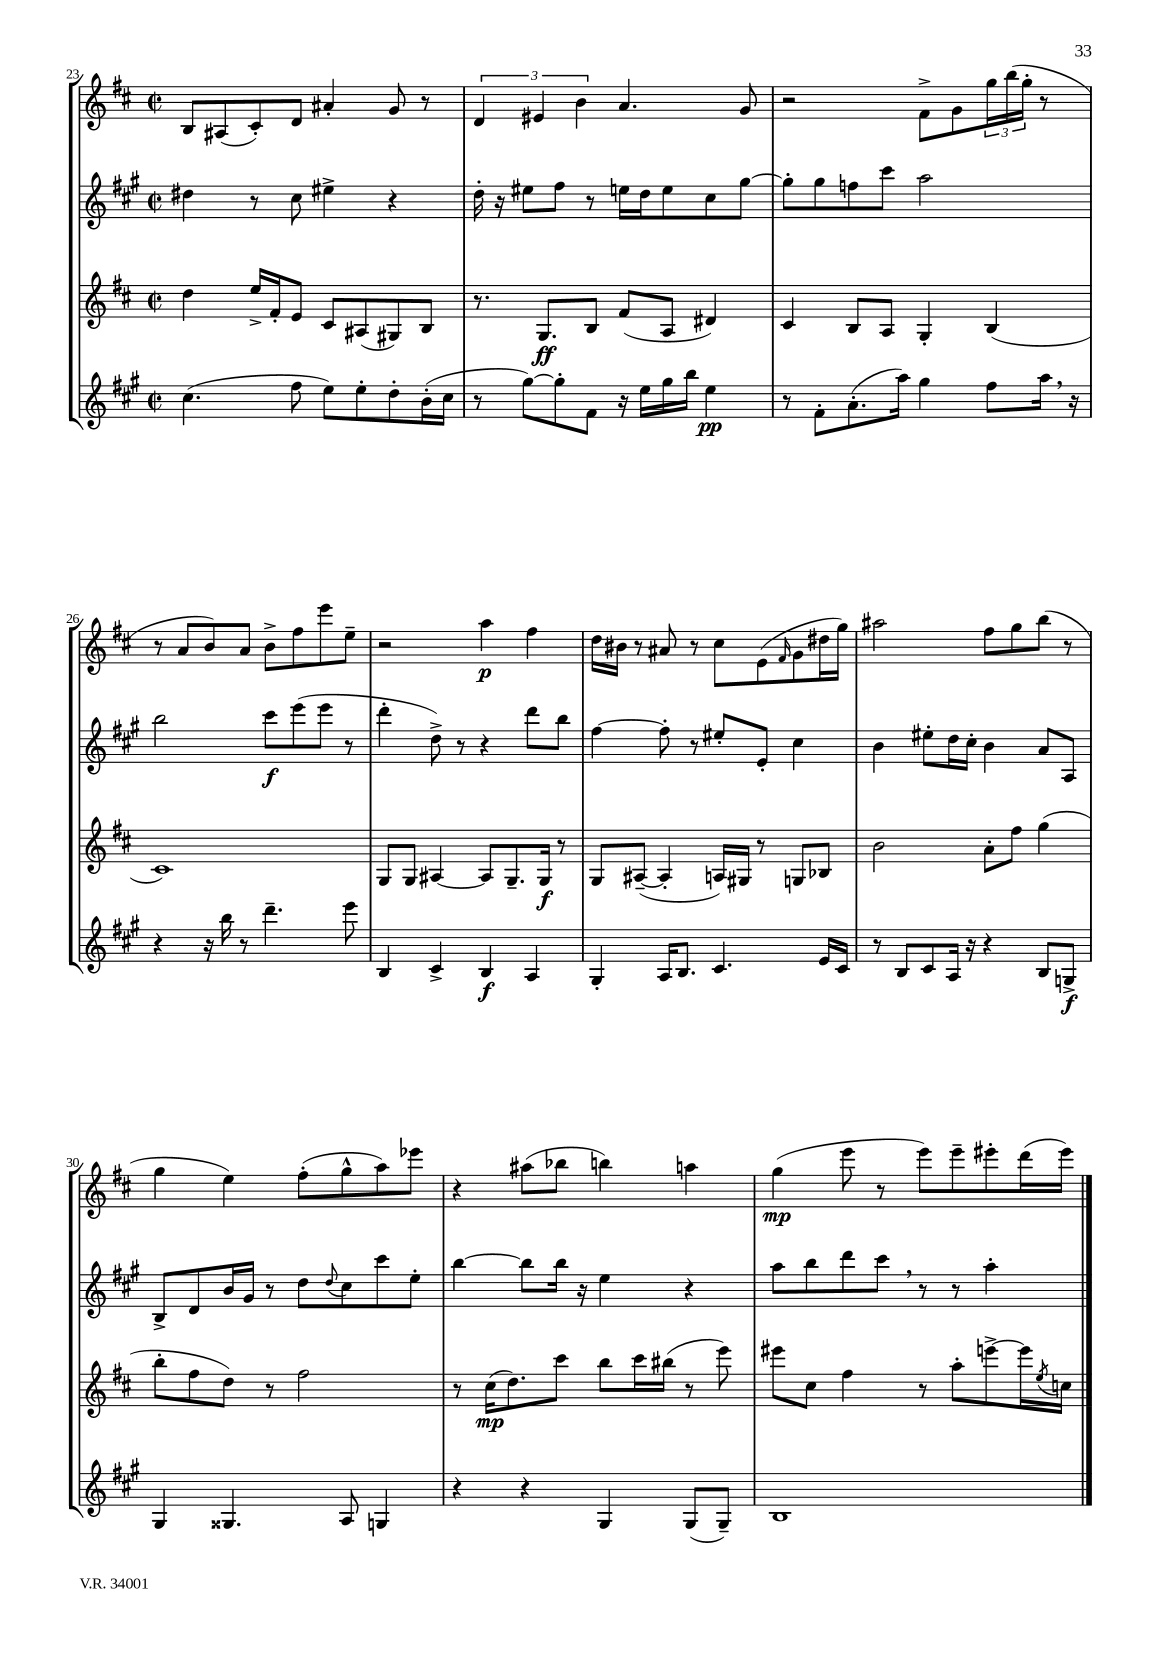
<<
\new StaffGroup <<
\new Staff = "s0" {
    \clef treble \key d \major \defaultTimeSignature \time 2/2
    b8 ais8( cis'8-.) d'8 ais'4-. g'8 r8 |
    \tuplet 3/2 { d'4 eis'4 b'4 } a'4. g'8 |
    r2 fis'8-> g'8 \tuplet 3/2 { g''16 b''16( g''16-. } r8 |
    r8 a'8 b'8) a'8 b'8-> fis''8 e'''8 e''8-- |
    r2 a''4\p fis''4 |
    d''16 bis'16 r8 ais'8 r8 cis''8 e'8( \grace { fis'16 } g'8 dis''16 g''16) |
    ais''2 fis''8 g''8 b''8( r8 |
    g''4 e''4) fis''8-.( g''8-^ a''8) ees'''8 |
    r4 ais''8( bes''8 b''4) a''4 |
    g''4\mp( e'''8 r8 e'''8) e'''8-- eis'''8-. d'''16( eis'''16) \bar "|." |
}
\new Staff = "s1" {
    \clef treble \key a \major \defaultTimeSignature \time 2/2
    dis''4 r8 cis''8 eis''4-> r4 |
    d''16-. r16 eis''8 fis''8 r8 e''16 d''16 e''8 cis''8 gis''8~ |
    gis''8-. gis''8 f''8 cis'''8 a''2 |
    b''2 cis'''8\f e'''8( e'''8 r8 |
    d'''4-. d''8->) r8 r4 d'''8 b''8 |
    fis''4~ fis''8-. r8 eis''8-. e'8-. cis''4 |
    b'4 eis''8-. d''16 cis''16-. b'4 a'8 a8 |
    b8-> d'8 b'16 gis'16 r8 d''8 \appoggiatura { d''8 } cis''8 cis'''8 e''8-. |
    b''4~ b''8 b''16 r16 e''4 r4 |
    a''8 b''8 d'''8 cis'''8 \breathe r8 r8 a''4-. \bar "|." |
}
\new Staff = "s2" {
    \clef treble \key d \major \defaultTimeSignature \time 2/2
    d''4 e''16-> fis'16-. e'8 cis'8 ais8( gis8) b8 |
    r8. g8.\ff b8 fis'8( a8 dis'4) |
    cis'4 b8 a8 g4-. b4( |
    cis'1) |
    g8 g8 ais4~ ais8 g8.-- g16\f r8 |
    g8 ais8~--( ais4-. a16) gis16 r8 g8 bes8 |
    b'2 a'8-. fis''8 g''4( |
    b''8-. fis''8 d''8) r8 fis''2 |
    r8 cis''16\mp( d''8.) cis'''8 b''8 cis'''16 bis''16( r8 e'''8) |
    eis'''8 cis''8 fis''4 r8 a''8-. e'''8~-> e'''16 \acciaccatura { e''8 } c''16 \bar "|." |
}
\new Staff = "s3" {
    \clef treble \key a \major \defaultTimeSignature \time 2/2
    cis''4.( fis''8 e''8) e''8-. d''8-. b'16-.( cis''16 |
    r8 gis''8~) gis''8-. fis'8 r16 e''16 gis''16 b''16 e''4\pp |
    r8 fis'8-. a'8.-.( a''16) gis''4 fis''8 a''16 \breathe r16 |
    r4 r16 b''16 r8 d'''4.-- e'''8 |
    b4 cis'4-> b4\f a4 |
    gis4-. a16 b8. cis'4. e'16 cis'16 |
    r8 b8 cis'8 a16 r16 r4 b8 g8->\f |
    gis4 gisis4. a8 g4 |
    r4 r4 gis4 gis8( gis8--) |
    b1 \bar "|." |
}
>>
>>
\layout { \context { \Score currentBarNumber = #23 } }
